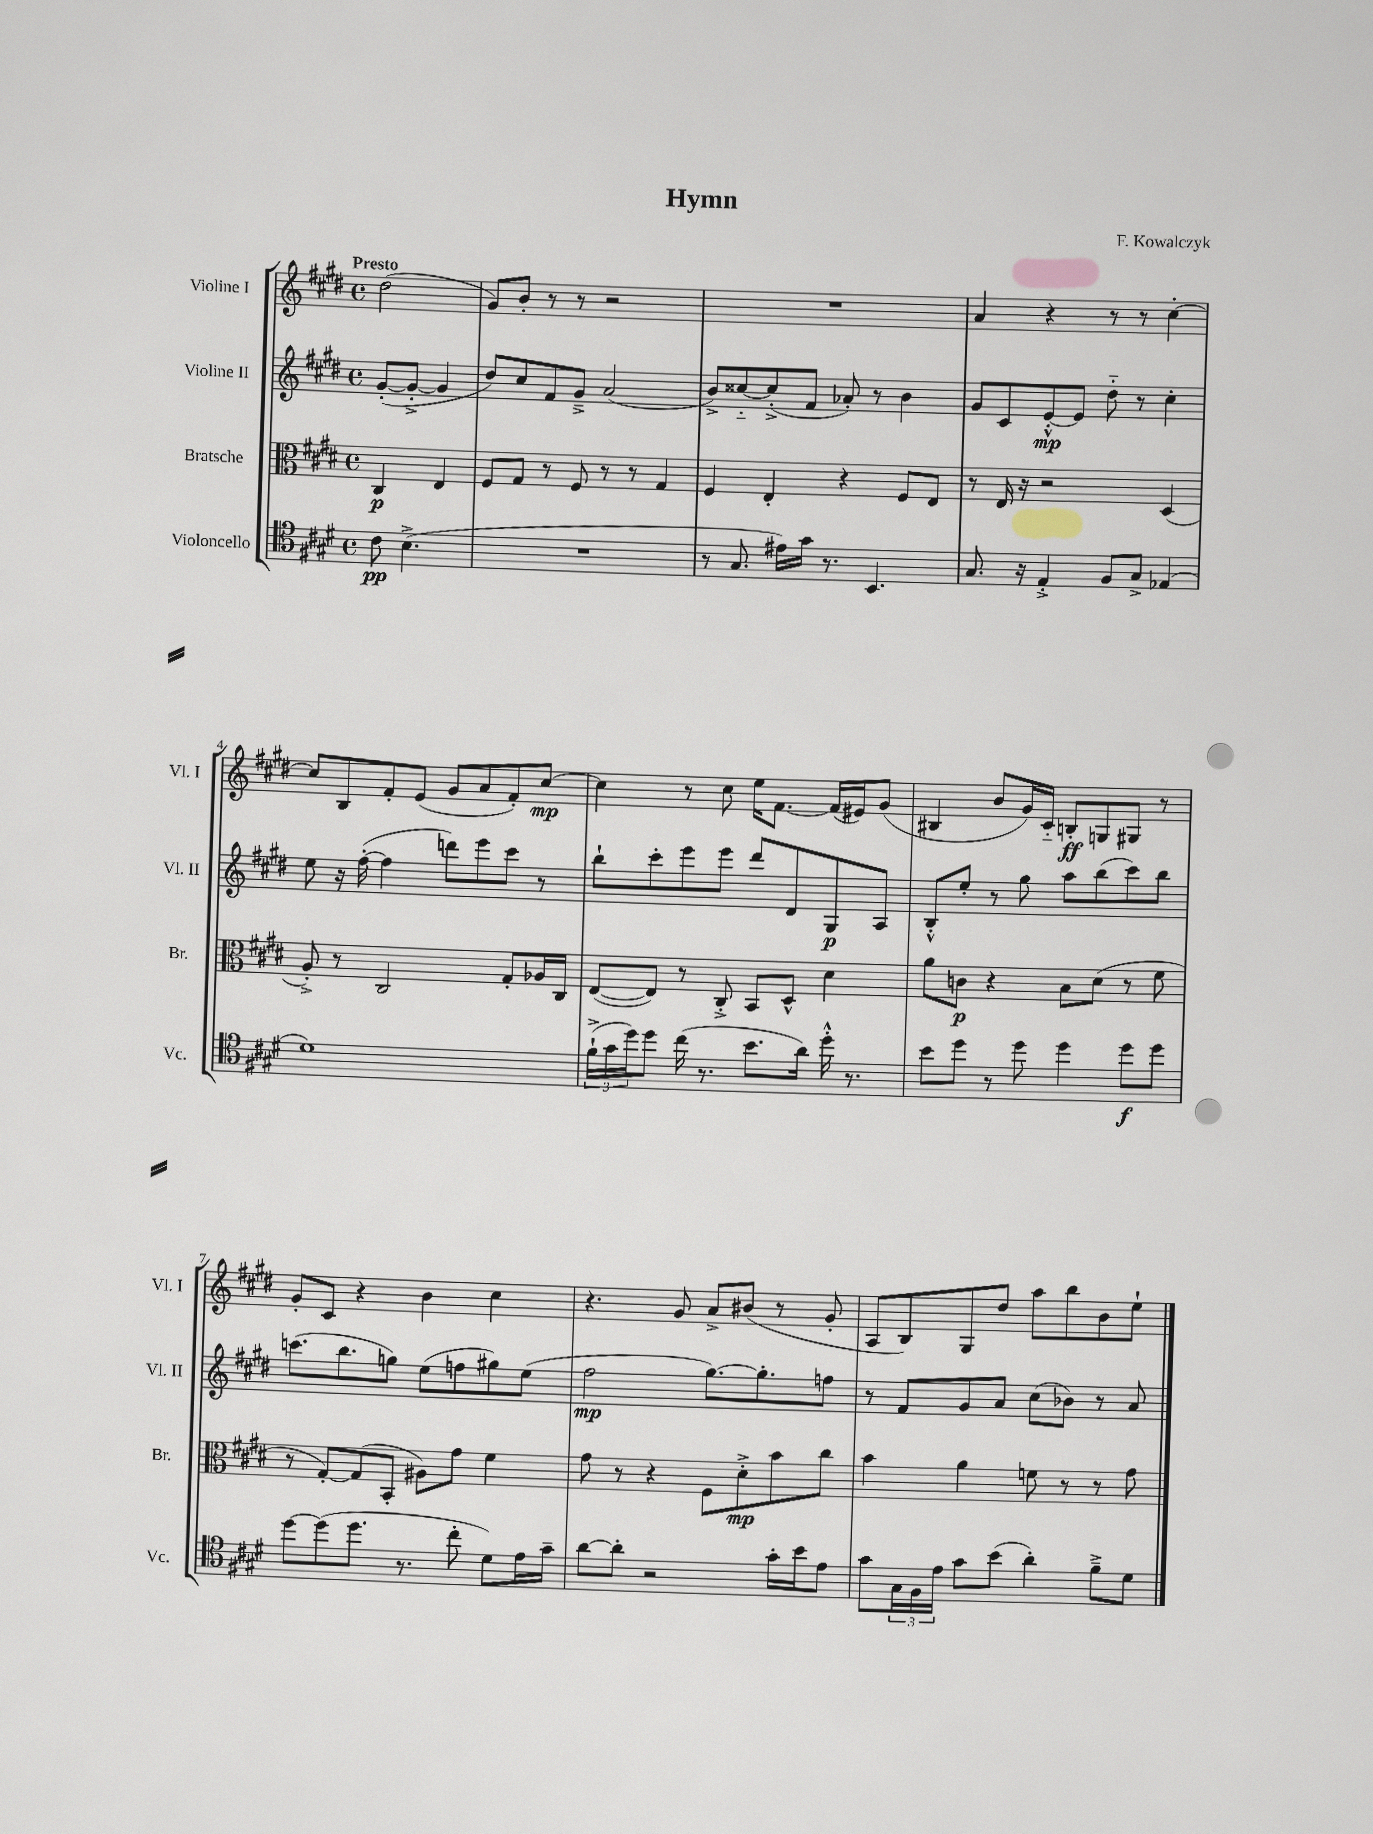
\header { title = "Hymn" composer = "F. Kowalczyk" }
<<
\new StaffGroup <<
\new Staff = "s0" \with { instrumentName = "Violine I" shortInstrumentName = "Vl. I" } {
    \clef treble \key e \major \defaultTimeSignature \time 4/4 \partial 2 \tempo "Presto"
    dis''2( |
    gis'8) b'8-. r8 r8 r2 |
    R1 |
    a'4 r4 r8 r8 cis''4~-. |
    cis''8 b8 fis'8-. e'8( gis'8 a'8 fis'8-.) cis''8~\mp |
    cis''4 r8 cis''8 e''16 fis'8.~ fis'16( eis'16) gis'8( |
    bis4 b'8 gis'16) cis'16-_ b8-.\ff g8 gis8 r8 |
    gis'8-. cis'8 r4 b'4 cis''4 |
    r4. gis'8 a'8-> bis'8( r8 gis'8-. |
    a8 b8) gis8 dis''8 a''8 b''8 b'8 e''8-! \bar "|." |
}
\new Staff = "s1" \with { instrumentName = "Violine II" shortInstrumentName = "Vl. II" } {
    \clef treble \key e \major \defaultTimeSignature \time 4/4 \partial 2
    gis'8~-.( gis'8~-.-> gis'4 |
    dis''8) cis''8 fis'8 gis'8---> a'2( |
    b'8->) cisis''8~-_ cisis''8-.->( fis'8 aes'8-.) r8 b'4 |
    gis'8 cis'8 e'8~-.-^\mp e'8 dis''8-_ r8 cis''4-. |
    e''8 r16 fis''16~-.( fis''4 d'''8) e'''8 cis'''8 r8 |
    b''8-! cis'''8-. e'''8 e'''8 dis'''8 dis'8 gis8\p a8 |
    b8-.-^ e''8-. r8 gis''8 a''8 b''8( cis'''8) b''8 |
    c'''8.( b''8. g''8) e''8( f''8 gis''8) e''8( |
    fis''2\mp gis''8.~) gis''8.-. f''8 |
    r8 fis'8 gis'8 a'8 cis''8( bes'8) r8 a'8 \bar "|." |
}
\new Staff = "s2" \with { instrumentName = "Bratsche" shortInstrumentName = "Br." } {
    \clef alto \key e \major \defaultTimeSignature \time 4/4 \partial 2
    cis4\p e4 |
    fis8 gis8 r8 fis8 r8 r8 gis4 |
    fis4 e4-. r4 fis8 e8 |
    r8 e16 r16 r2 dis4( |
    a8-.->) r8 cis2 gis8-. aes16 cis16 |
    e8~( e8) r8 cis8-.-> b,8 dis8-^ dis'4 |
    a'8 c'8\p r4 b8 dis'8( r8 fis'8 |
    r8 gis8~-.) gis8( b,8-. ais8) gis'8 fis'4 |
    gis'8 r8 r4 fis8 dis'8-.->\mp b'8 cis''8 |
    b'4 a'4 f'8 r8 r8 gis'8 \bar "|." |
}
\new Staff = "s3" \with { instrumentName = "Violoncello" shortInstrumentName = "Vc." } {
    \clef tenor \key e \major \defaultTimeSignature \time 4/4 \partial 2
    cis'8\pp b4.->( |
    R1 |
    r8 gis8. eis'16) gis'16 r8. b,4. |
    gis8. r16 e4-.-> fis8 gis8-> ees4( |
    dis'1) |
    \tuplet 3/2 { fis'16-!->( gis'16 dis''16) } dis''8 cis''16( r8. b'8. a'16) dis''16-.-^ r8. |
    b'8 dis''8 r8 dis''8 dis''4 dis''8\f dis''8 |
    dis''8~ dis''8( dis''8. r8. cis''8-. dis'8) e'16 gis'16-- |
    a'8~ a'8-. r2 gis'16-. b'16 e'8 |
    gis'8 \tuplet 3/2 { gis16 fis16 e'16 } gis'8 b'8( a'4-.) fis'8---> dis'8 \bar "|." |
}
>>
>>
